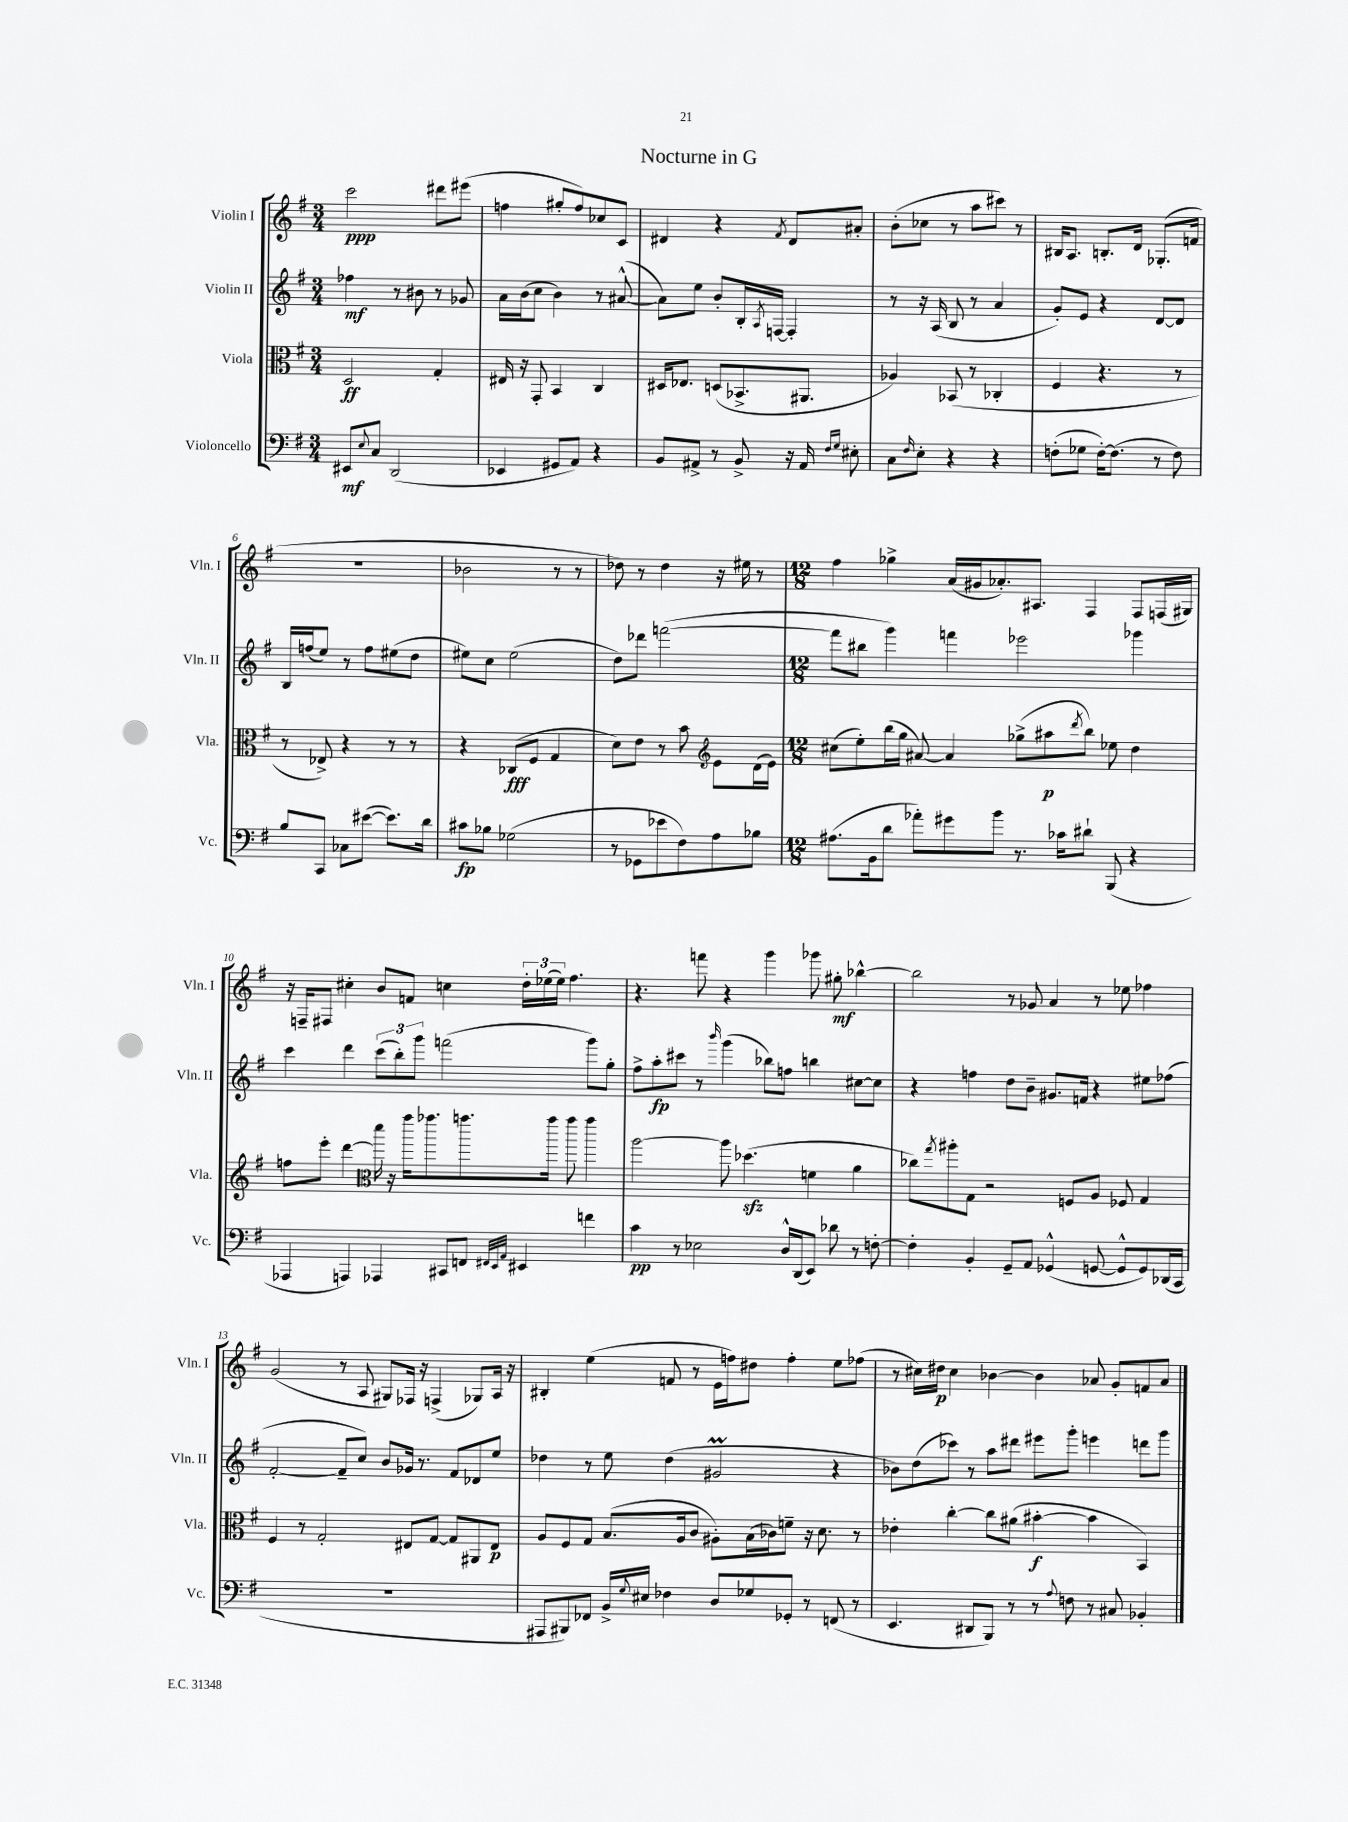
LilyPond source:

\header { title = "Nocturne in G" }
<<
\new StaffGroup <<
\new Staff = "s0" \with { instrumentName = "Violin I" shortInstrumentName = "Vln. I" } {
    \clef treble \key g \major \numericTimeSignature \time 3/4
    c'''2\ppp dis'''8 eis'''8( |
    f''4 gis''8-. f''8) ces''8 c'8 |
    dis'4 r4 \acciaccatura { fis'8 } dis'8 ais'8-. |
    b'8-.( ces''8 r8 a''8 cis'''8) r8 |
    bis16 a8. b8.-. d'16 ges8.-.( f'16 |
    R2. |
    bes'2 r8 r8 |
    des''8) r8 des''4 r16 eis''16 r8 |
    \numericTimeSignature \time 12/8 fis''4 ges''4-> a'16( gis'16 aes'8.-.) ais8. fis4 fis8 f16( gis16) |
    r16 f16-- fis8 cis''4-. b'8 f'8 c''4 \tuplet 3/2 { d''16-. ees''16( ees''16) } fis''4. |
    r4. f'''8 r4 g'''4 ges'''8 gis''8-.\mf bes''4~-^ |
    bes''2 r8 ges'8 a'4 r8 ees''8 fes''4 |
    g'2( r8 a8 gis8) fes16 r16 f4->( ges8) a16 r16 |
    bis4-. e''4( f'8 r8 e'16 f''16) dis''8 f''4-. e''8 fes''8( |
    r8 cis''16) dis''16\p cis''4 bes'4~ bes'4 aes'8 g'8-. f'8 aes'8 \bar "|." |
}
\new Staff = "s1" \with { instrumentName = "Violin II" shortInstrumentName = "Vln. II" } {
    \clef treble \key g \major \numericTimeSignature \time 3/4
    fes''4\mf r8 bis'8 r8 ges'8 |
    a'16 b'16( c''8 b'4) r8 ais'8~-^( |
    ais'8) e''8 b'8-. b16-. \acciaccatura { a8 } f16~ f4-. |
    r8 r16 a16( b8 r8 a'4 |
    g'8-.) e'8 r4 d'8~ d'8 |
    b16 f''16( e''8) r8 f''8 eis''8( d''8 |
    eis''8) c''8 eis''2( |
    d''8) des'''8 f'''2~( |
    \numericTimeSignature \time 12/8 f'''8 bis''8 g'''4) f'''4 ees'''2 ges'''4 |
    c'''4 d'''4 \tuplet 3/2 { c'''8( b''8-.) g'''8 } f'''2( g'''8) g''8-. |
    fis''8-> a''8-.\fp cis'''8 r8 \grace { b'''16 } g'''4( bes''8) f''8 b''4 cis''8~ cis''8 |
    r4 f''4 d''8 b'8-- gis'8. f'16 r4 eis''8 fes''8( |
    fis'2~-. fis'8-- c''8) b'8 ges'16 r8. fis'8 des'8 e''8 |
    des''4 r8 e''8 des''4( gis'2\prall r4 |
    bes'8) d''8( ces'''8) r8 a''8 dis'''8 eis'''8 g'''8-. e'''4 d'''8 g'''8 \bar "|." |
}
\new Staff = "s2" \with { instrumentName = "Viola" shortInstrumentName = "Vla." } {
    \clef alto \key g \major \numericTimeSignature \time 3/4
    d2\ff g4-. |
    eis16 r16 g,8-. b,4 c4 |
    dis16 ees8. d8( bes,8.-> ais,8. |
    aes4) bes,8( r8 ces4-. |
    fis4 r4. r8 |
    r8 ees8->) r4 r8 r8 |
    r4 ces8\fff( fis8 g4 |
    d'8) e'8 r8 b'8 e'8 d'16( e'16) |
    \numericTimeSignature \time 12/8 \clef treble cis''8( e''8-.) b''16( g''16 ais'8~) ais'4 ges''8->( ais''8\p \acciaccatura { d'''8 } b''8) ees''8 d''4 |
    f''8 e'''8-. d'''4~ d'''16 r16 g'''16 ges'''8. g'''8. g'''16 g'''8 g'''4 |
    \clef alto a''2~ a''8 des''4.\sfz( f'4 a'4 |
    ces''8) \acciaccatura { g''8 } ais''8-. g8 r2 f8 a8 fes8 g4 |
    fis4 r8 g2-. eis8 g8~ g8 ais,8 eis8\p |
    a8 fis8 g8 b8.( a16 c'8 ais8-.) b16( ces'16) f'8-- r16 d'8. r8 |
    ees'4-. c''4~-. c''8 ais'8( bis'4~-.\f bis'4 b,4) \bar "|." |
}
\new Staff = "s3" \with { instrumentName = "Violoncello" shortInstrumentName = "Vc." } {
    \clef bass \key g \major \numericTimeSignature \time 3/4
    eis,8\mf \appoggiatura { e8 } c8 d,2( |
    ees,4 gis,8 a,8) r4 |
    b,8 ais,8-> r8 b,8-> r16 ais,16 \grace { fis16 g16 } eis8-. |
    c8 \grace { fis16 } e8-. r4 r4 |
    f8-.( ges8 f16~-.) f8.( r8 f8) |
    b8 c,8 ces8 eis'8~( eis'8.) d'16 |
    cis'8\fp bes8 ges2( |
    r8 ges,8 ees'8 fis8) a8 bes8 |
    \numericTimeSignature \time 12/8 ais8.( b,16 d'8 aes'8-.) gis'8 b'8 r8. ces'16 dis'8-! b,,8( r4 |
    aes,,4 a,,4) aes,,4 cis,8 f,8 \grace { fis,32 e,32 a,32 } eis,4 f'4 |
    c'4\pp r8 ees2 d16-^ d,16( e,8) des'8 r8 f8~-. |
    f4-. b,4-. g,8-- a,8 ges,4-^( g,8~ g,8-^ g,8) des,16( c,16 |
    R1. |
    ais,,8 bis,,8) fes,8 b,16-> \appoggiatura { g8 } eis16 fes4 d8 ges8 ges,8-. r8 f,8( r8 |
    e,4. dis,8 b,,8) r8 r8 \appoggiatura { a8 } f8 r8 cis8 bes,4-. \bar "|." |
}
>>
>>
